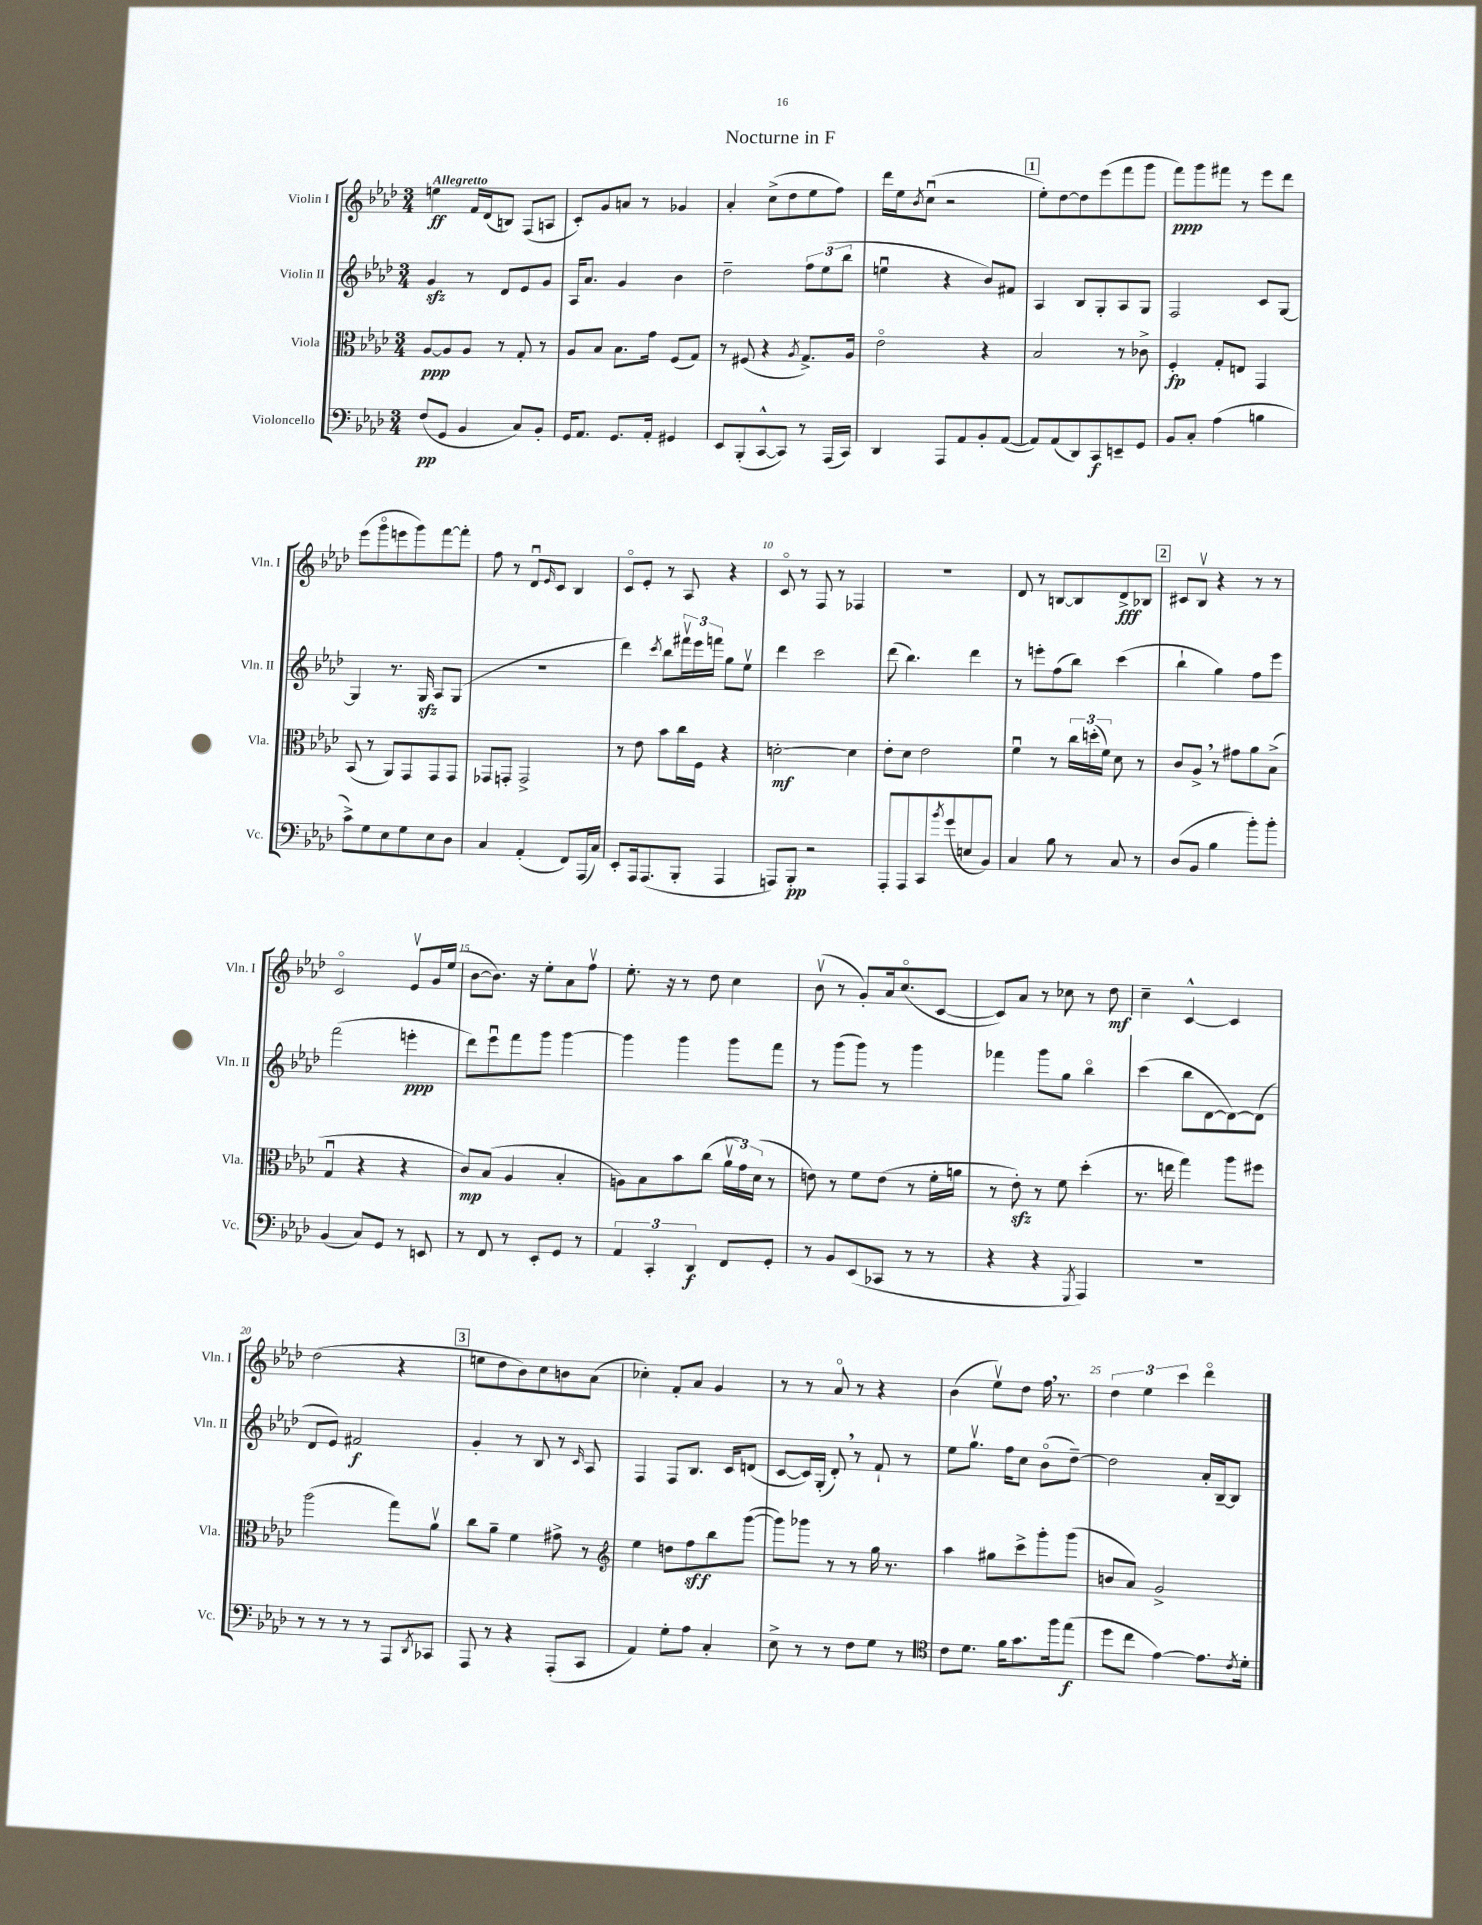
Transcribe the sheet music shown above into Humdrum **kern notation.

**kern	**kern	**kern	**kern
*staff4	*staff3	*staff2	*staff1
*clefF4	*clefC3	*clefG2	*clefG2
*k[b-e-a-d-]	*k[b-e-a-d-]	*k[b-e-a-d-]	*k[b-e-a-d-]
*M3/4	*M3/4	*M3/4	*M3/4
(8F/L	[8A-/L	4g/	4ee\
8GG/J	8A-/]	.	.
4BB-/	8A-/J	8r	16f/LL
.	.	.	(16d-/J
.	8r	8d-/L	8B/J)
8C/L)	8G'/	8e-/	(8F/L
8BB-'/J	8r	8g/J	8A/J
=	=	=	=
16GG/LK	8A-/L	16A-/LK	8c'/L)
8.AA-/J	.	8.a-/J	.
.	8B-/J	.	8g/
8.GG/L	8.B-\L	4g/	8a/J
.	.	.	8r
16AA-'/Jk	16g\Jk	.	.
4GG#/	(8F/L	4b-\	4g-/
.	8G/J)	.	.
=	=	=	=
8EE-/L	8r	2dd-~\	4a-'/
(8BBB-'/	(8F#/	.	.
[8CC^^/	4r	.	(8cc^\L
8CC/]J)	.	.	8dd-\
.	8qA-/	.	.
8r	8.G^/L)	12ff\L	8ee-\
.	.	(12ee-\	.
(16AAA-/LL	.	.	8ff\J)
.	.	12bb-\J	.
16CC/JJ)	16A-/Jk	.	.
=	=	=	=
4DD-/	2e-o\	4eeu\	16ddd-\LL
.	.	.	16ee-\J
.	.	.	8qb-/
.	.	.	(8ccu\J
8AAA-/L	.	4r	2r
8AA-/	.	.	.
8BB-'/	4r	8b-/L)	.
([8AA-/J	.	8f#/J	.
=	=	=	=
8AA-/]L)	2B-/	4A-/	8ee-'\L)
(8AA-/	.	.	[8dd-\
8DD-/)	.	8B-/L	8dd-\]
8CC/	.	8G'/	(8eee-\
8EE~/	8r	8A-/	8fff\
8GG/J	8c-^\	8G/J	8ggg\J
=	=	=	=
8BB-/L	4F'/	2F/	8fff\L)
8C'/J	.	.	8ggg\
(4A-\	8G'/L	.	8fff#\J
.	8E/J	.	8r
4B\	4GG/	8c/L	8eee-\L
.	.	[8G/J	8ddd-\J
=	=	=	=
8c^\L)	(8BB-/	4G/]	(8eee-\L
8G\	8r	.	8gggo\
8E-\	8AA-/L)	8.r	8eee\
8G\	8GG/	.	8ggg\)
.	.	16G/	.
8E-\	8GG/	8A-/L	[8fff\
8D-\J	8GG/J	(8G/J	8fff'\]J
=	=	=	=
4C/	8GG-/L	2.r	8ff\
.	8GG'/J	.	8r
(4AA-'/	2GG^/	.	8d-u/L
.	.	.	16qqe-/
.	.	.	8c/J
8FF/L)	.	.	4B-/
(16AAA-/L	.	.	.
16C/JJ)	.	.	.
=	=	=	=
8EE-'/L	8r	4ddd-\)	8co/L
16AAA-/k	8e-\	.	8e-'/J
(8.AAA-/	.	.	.
.	.	8qccc/	.
.	8b-\L	8bb-\L	8r
8BBB-'/J	16cc\L	24fff#v\L	8A-/
.	.	24eee-\	.
.	16F\JJ	.	.
.	.	24fff\JJ	.
4AAA-/	4r	8gg\L	4r
.	.	8ee-v\J	.
=	=	=	=
8AAA/L)	[2d'\	4ddd-\	8co/
8BBB-'/J	.	.	8r
2r	.	2ccc\	8F/
.	.	.	8r
.	4d\]	.	4F-/
=	=	=	=
8AAA-'/L	8e-'\L	(8ddd-\	2.r
8AAA-/	8d-\J	4.bb-\)	.
8CC/	2e-\	.	.
8qb-/	.	.	.
(8g/	.	.	.
8E/	.	4ddd-\	.
8BB-/J)	.	.	.
=	=	=	=
4C/	4fu\	8r	8d-/
.	.	8eee'\L	8r
8B-\	8r	(8ff\	[8B/L
8r	24cc\LL	8bb-\J)	8B/]
.	(24dd'\	.	.
.	24f\JJ)	.	.
8C/	8d-\	(4ccc\	8d-^/
8r	8r	.	8B-/J
=	=	=	=
(8D-/L	8c/L	4bb-`\	8c#/L
8BB-/J	8A-^/J	.	8B-v/J
4B-\	8r	4gg\)	4r
.	8g#\L	.	.
8b-'\L)	8a-\	8ff\L	8r
8b-'\J	(8B-^\J	8eee-\J	8r
=	=	=	=
(4BB-/	4Gu/	(2fff\	2co/
8C/L)	4r	.	.
8GG/J	.	.	.
8r	4r	4eee'\	8e-v/L
8EE/	.	.	16g/L
.	.	.	(16ee-/JJ
=	=	=	=
8r	8c/L)	8ddd-\L)	[8b-\L
8FF/	(8B-/J	8eee-u\	8.b-\]J)
8r	4A-/	8fff\	.
.	.	.	16r
8EE-'/L	.	8ggg\J	8ee-'\L
8GG/J	4B-'/	[4ggg\	8a-\
8r	.	.	8ffv\J
=	=	=	=
6AA-/	8A\L)	4ggg\]	8.ee-'\
.	8B-\	.	.
6CC'/	.	.	.
.	.	.	16r
.	8b-\	4ggg\	8r
6DD-/	.	.	.
.	(8cc\J	.	8dd-\
8FF/L	24a-v\LL	8ggg\L	4cc\
.	24g\)	.	.
.	(24d-\JJ	.	.
8GG'/J	8r	8fff\J	.
=	=	=	=
8r	8e\)	8r	(8b-v\
8BB-/L	8r	(8ggg\L	8r
(8EE-/	8f\L	8ggg\J)	8g'/L)
8CC-/J	(8e\J	8r	16a-/k
.	.	.	(8.cco/
8r	8r	4ggg\	.
8r	16f'\LL	.	[8c/J
.	16a\JJ	.	.
=	=	=	=
4r	8r	4fff-\	8c/]L)
.	8e-'\)	.	8a-/J
4r	8r	8ggg\L	8r
.	8f\	8gg\J	8cc-\
8qGGG/	.	.	.
4AAA-/)	(4dd-'\	4bb-o\	8r
.	.	.	8dd-\
=	=	=	=
2.r	8.r	(4ccc\	4cc~\
.	16ee\	.	.
.	4gg\)	8bb-\L	[4c^^/
.	.	[8d-\	.
.	8aa-\L	8d-\_)	4c/]
.	8ff#\J	(8d-\]J	.
=	=	=	=
8r	(2aa-\	8d-/L	(2dd-\
8r	.	8e-/J)	.
8r	.	2f#/	.
8r	.	.	.
8AAA-/L	8gg\L)	.	4r
8qDD-/	.	.	.
8CC-/J	8a-v\J	.	.
=	=	=	=
8AAA-/	8cc\L	4g'/	8ee\L
8r	8a-~\J	.	8dd-\
4r	4f\	8r	8b-\)
.	.	8B-/	8cc\
(8AAA-'/L	8g#^\	8r	8b\
.	.	16qqc/	.
8CC/J	8r	8A-/	(8a-\J
=	=	=	=
*	*clefG2	*	*
4AA-/)	4ee-\	4F/	4cc-'\)
8G'\L	8dd\L	8F/L	8f'/L
8A-\J	8ff\	8.B-/J	8a-/J
4C'/	8bb-\	.	4g/
.	.	16c/LK	.
.	([8ggg\J	(8d/J	.
=	=	=	=
8E-^\	8ggg\]L)	[8c/L	8r
8r	8ggg-\J	16c/]L)	8r
.	.	(16G'/JJ	.
8r	8r	8d-'/)	8a-o/
8F\L	8r	8r	8r
8G\J	16gg\	8f`/	4r
.	8.r	.	.
8r	.	8r	.
=	=	=	=
*clefC4	*	*	*
8c\L	4aa-\	8ee-\L	(4b-\
8.d-\J	.	8.ggv\J	.
.	8gg#\L	.	8ee-v\L)
16f\LK	.	16ff\LK	.
8.g\	8ccc^\	8cc\J	8dd-\J
.	8ggg'\	(8b-o\L	16ff\
16ff\k	.	.	8.r
(8ee-\J	(8ggg\J	[8dd-~\J)	.
=	=	=	=
8dd-\L	8b/L	2dd-\]	6dd-\
8cc\J	8a-/J)	.	.
.	.	.	6ee-\
[4e-\)	2g^/	.	.
.	.	.	6ccc\
8.e-\]L	.	16a-'/LL	4ddd-o\
.	.	[16B-~/J	.
.	.	8B-/]J	.
8qc/	.	.	.
16d-'\Jk	.	.	.
==	==	==	==
*-	*-	*-	*-
